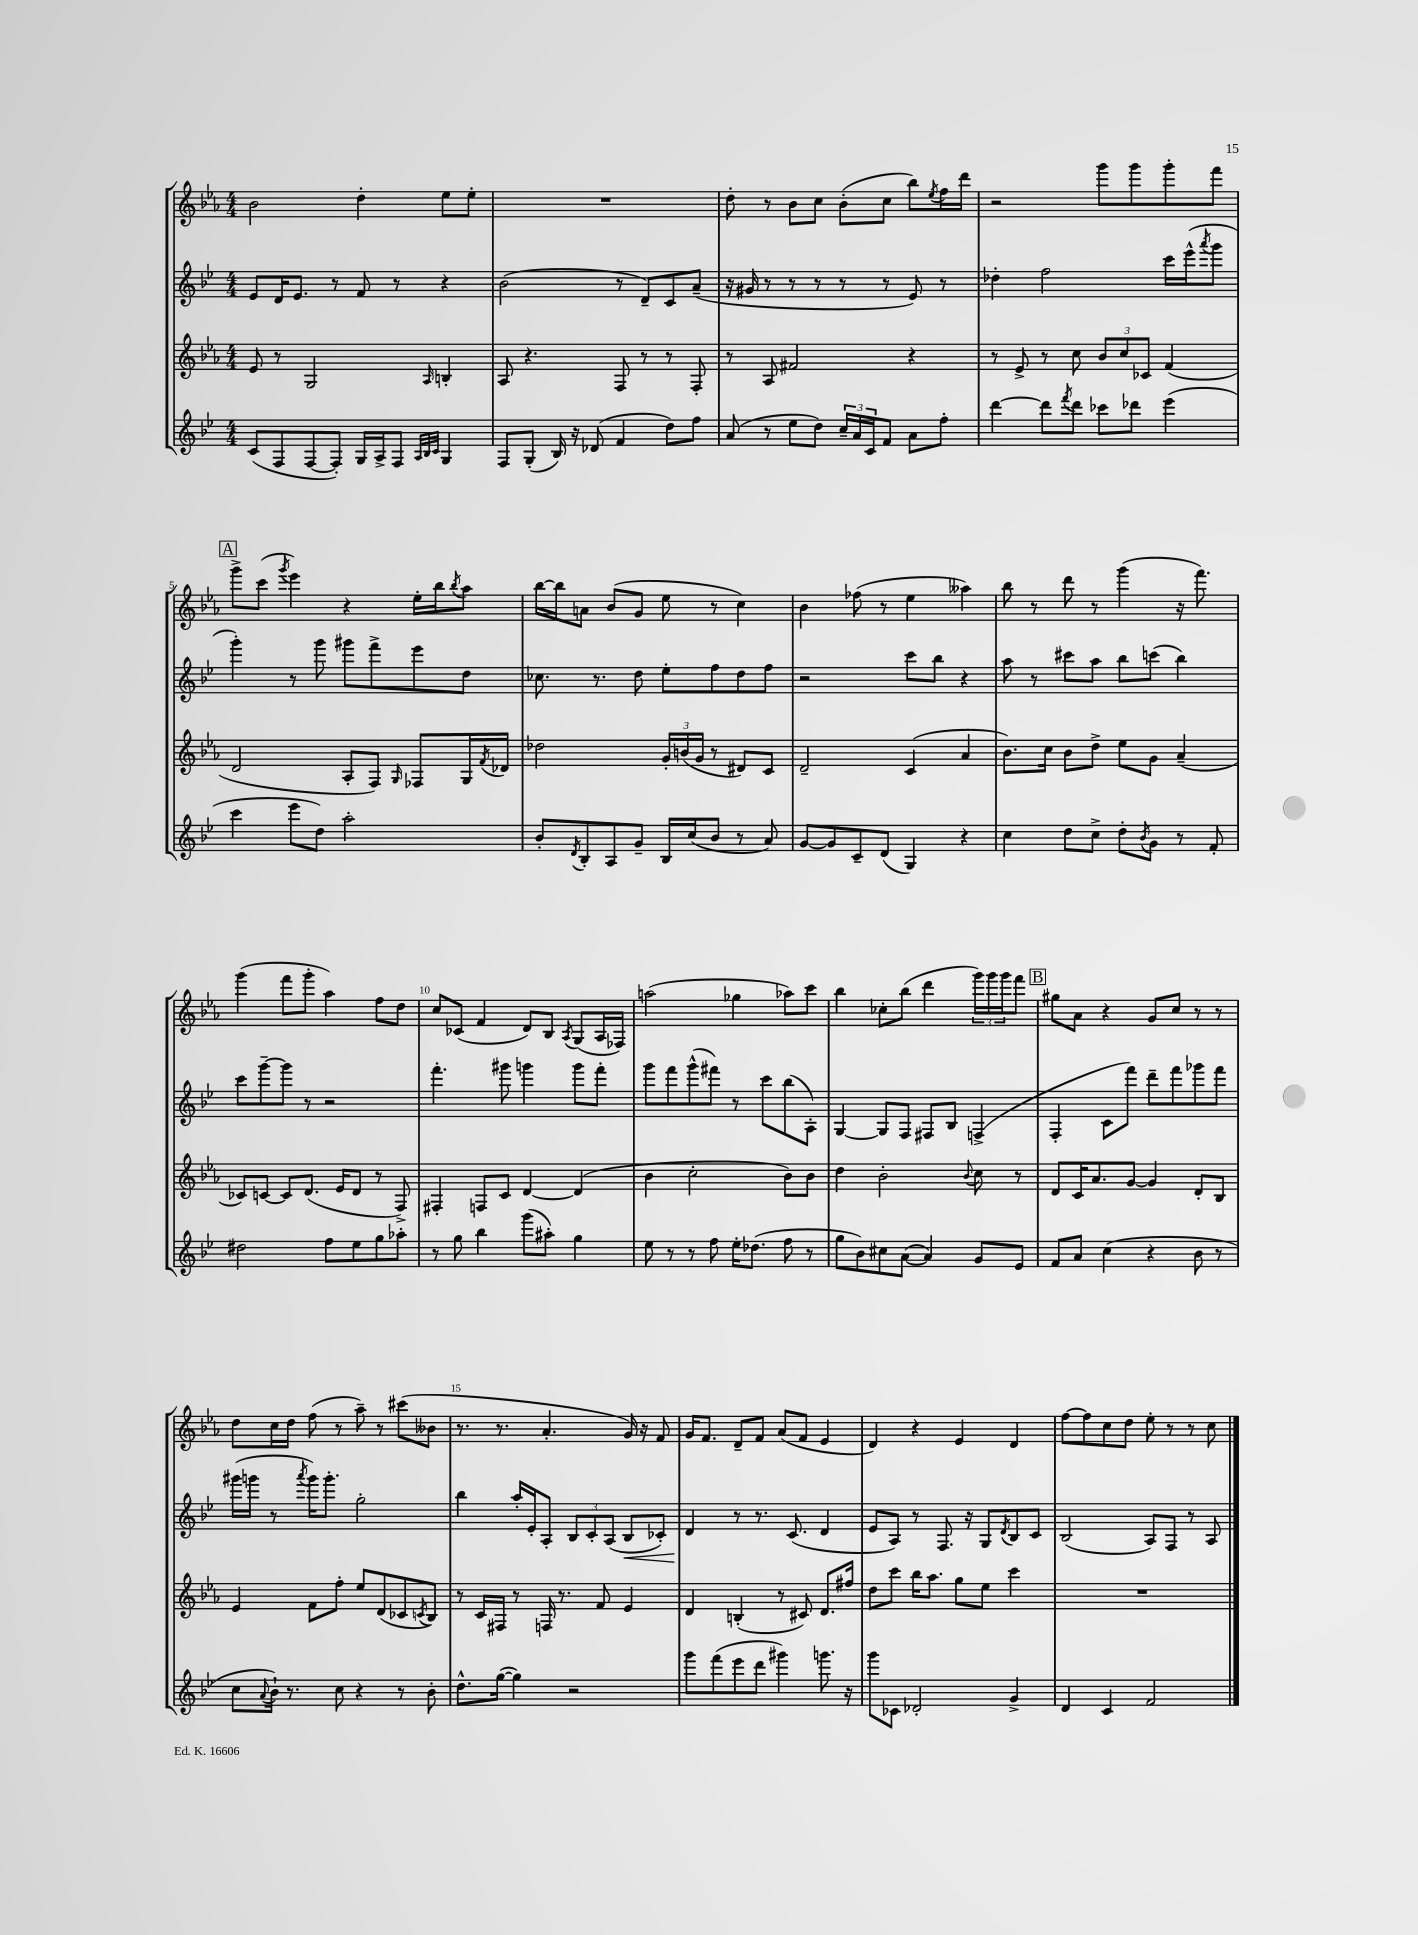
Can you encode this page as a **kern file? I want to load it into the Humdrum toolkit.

**kern	**kern	**kern	**kern
*staff4	*staff3	*staff2	*staff1
*clefG2	*clefG2	*clefG2	*clefG2
*k[b-e-]	*k[b-e-a-]	*k[b-e-]	*k[b-e-a-]
*M4/4	*M4/4	*M4/4	*M4/4
(8c	8e-	8e-	2b-
8F	8r	16d	.
.	.	8.e-	.
[8F	2G	.	.
8F'])	.	8r	.
16G	.	8f	4dd'
16A^	.	.	.
8F	.	8r	.
32qqA	.	.	.
32qqB-	.	.	.
32qqc	16qqA-	.	.
4G	4B'	4r	8ee-
.	.	.	8ee-'
=	=	=	=
8F	8A-	(2b-	1r
(8G'	4.r	.	.
16B-)	.	.	.
16r	.	.	.
(8d-	.	.	.
4f	8F	8r	.
.	8r	8d~)	.
8dd)	8r	8c	.
8ff	8F'	(8a~	.
=	=	=	=
(8a	8r	16r	8dd'
.	.	16g#	.
8r	8A-	8r	8r
8ee-	2f#	8r	8b-
8dd)	.	8r	8cc
24cc~	.	8r	(8b-'
24a	.	.	.
24c	.	.	.
8f	.	8r	8cc
8a	4r	8e-)	8bb-)
.	.	.	8qee-
8ff'	.	8r	16ff
.	.	.	16ddd
=	=	=	=
[4ddd	8r	4dd-'	2r
.	8e-^	.	.
8ddd]	8r	2ff	.
8qfff	.	.	.
8ddd	8cc	.	.
8ccc-	12b-	.	8ggg
.	12cc	.	.
8ddd-	.	.	8ggg
.	12c-	.	.
(4eee-	(4f	16ccc	8ggg'
.	.	(16eee-^^	.
.	.	8qaaa	.
.	.	8ggg	8fff
=	=	=	=
4ccc	2d	4ggg')	8ggg^
.	.	.	(8ccc
.	.	.	8qggg
8eee-	.	8r	4eee-)
8dd)	.	8ggg	.
2aa'	8A-'	8ggg#	4r
.	8F)	8fff^	.
.	16qqG	.	.
.	8F-	8eee-	16ee-'
.	.	.	16bb-
.	.	.	8qbb-
.	16G	8dd	8aa-
.	8qf	.	.
.	16d-	.	.
=	=	=	=
8b-'	2dd-	8.cc-	[16bb-
.	.	.	16bb-]
8qd	.	.	.
8B-'	.	.	8a
.	.	8.r	.
8A	.	.	(8b-
8g~	.	8dd	8g
16B-	24g'	8ee-'	8ee-
.	(24b	.	.
(16cc	.	.	.
.	24g	.	.
8b-	8r	8ff	8r
8r	8d#)	8dd	4cc)
8a)	8c	8ff	.
=	=	=	=
[8g	2d~	2r	4b-
8g]	.	.	.
8c~	.	.	(8ff-
(8d	.	.	8r
4G)	(4c	8ccc	4ee-
.	.	8bb-	.
4r	4a-	4r	4aa--)
=	=	=	=
4cc	8.b-)	8aa	8bb-
.	.	8r	8r
.	16cc	.	.
8dd	8b-	8ccc#	8ddd
8cc^	8dd^	8aa	8r
8dd'	8ee-	8bb-	(4ggg
8qb-	.	.	.
8g	8g	(8ccc	.
8r	(4a-~	4bb-)	16r
.	.	.	8.fff)
8f'	.	.	.
=	=	=	=
2dd#	8c-)	8ccc	(4ggg
.	[8c	[8ggg~	.
.	8c]	8ggg]	8fff
.	(8.d	8r	8ggg'
8ff	.	2r	4aa-)
.	16e-	.	.
8ee-	8d	.	.
8gg	8r	.	8ff
8aa-'	8F^)	.	8dd
=	=	=	=
8r	4F#'	4.fff'	8cc
8gg	.	.	(8c-
4bb-	8F	.	4f
.	8c	8ggg#	.
(8ggg	[4d	4ggg	8d)
8aa#')	.	.	8B-
.	.	.	8qA-
4gg	(4d]	8ggg	(8G
.	.	8fff'	16A-
.	.	.	16F-)
=	=	=	=
8ee-	4b-	8ggg	(2aa
8r	.	8fff	.
8r	2cc'	(8ggg^^	.
8ff	.	8fff#)	.
16ee-'	.	8r	4gg-
(8.dd-	.	.	.
.	.	8ccc	.
8ff	8b-)	(8bb-	8aa-)
8r	8b-	8A')	8ccc
=	=	=	=
8gg	4dd	[4G	4bb-
8b-)	.	.	.
8cc#	2b-'	8G]	8cc-'
([8a	.	8F	(8bb-
4a])	.	8F#	4ddd
.	.	8B-	.
.	8qqb-	.	.
8g	8cc	(4F^	24ggg)
.	.	.	24ggg
.	.	.	24ggg
8e-	8r	.	8fff
=	=	=	=
8f	8d	4F'	8gg#
8a	16c	.	8a-
.	8.a-	.	.
(4cc	.	8c	4r
.	[8g	8fff)	.
4r	4g]	8ddd~	8g
.	.	8fff	8cc
8b-	8d'	8ggg-	8r
8r	8B-	8fff	8r
=	=	=	=
8cc	4e-	(16ggg#	8dd
.	.	16ggg	.
8qqa	.	.	.
16b-`)	.	8r	16cc
8.r	.	.	16dd
.	.	8qaaa	.
.	8f	16ggg)	(8ff
.	.	8.ggg'	.
8cc	8ff'	.	8r
4r	8ee-	2gg'	8aa-~)
.	(8d	.	8r
8r	8c-	.	(8ccc#
.	8qc	.	.
8b-'	8B-)	.	8b--
=	=	=	=
8.dd^^	8r	4bb-	8.r
.	16c	.	.
([16gg	16F#	.	8.r
4gg])	8r	16aa'	.
.	.	16e-'	.
.	16F	8A'	4.a-'
.	8.r	.	.
2r	.	12B-	.
.	.	12c'	.
.	8f	.	.
.	.	(12A	.
.	4e-	8B-	16g)
.	.	.	16r
.	.	8c-')	8f
=	=	=	=
8ggg	4d	4d	16g
.	.	.	8.f
(8fff	.	.	.
8eee-	(4B'	8r	8d~
8ddd	.	8.r	8f
4ggg#)	8r	.	(8a-
.	.	(8.c	.
.	8c#)	.	8f
8.ggg	8.d	4d	4e-
16r	16ff#	.	.
=	=	=	=
8ggg	8dd	8e-	4d)
8c-	8ccc	8A)	.
2d-'	16bb-	8r	4r
.	8.aa-	.	.
.	.	8.F	.
.	8gg	.	4e-
.	.	16r	.
.	8ee-	8G	.
.	.	8qd	.
4g^	4ccc	8B-	4d
.	.	8c	.
=	=	=	=
4d	1r	(2B-	[8ff
.	.	.	8ff]
4c	.	.	8cc
.	.	.	8dd
2f	.	8A)	8ee-'
.	.	8F	8r
.	.	8r	8r
.	.	8A	8cc
==	==	==	==
*-	*-	*-	*-
